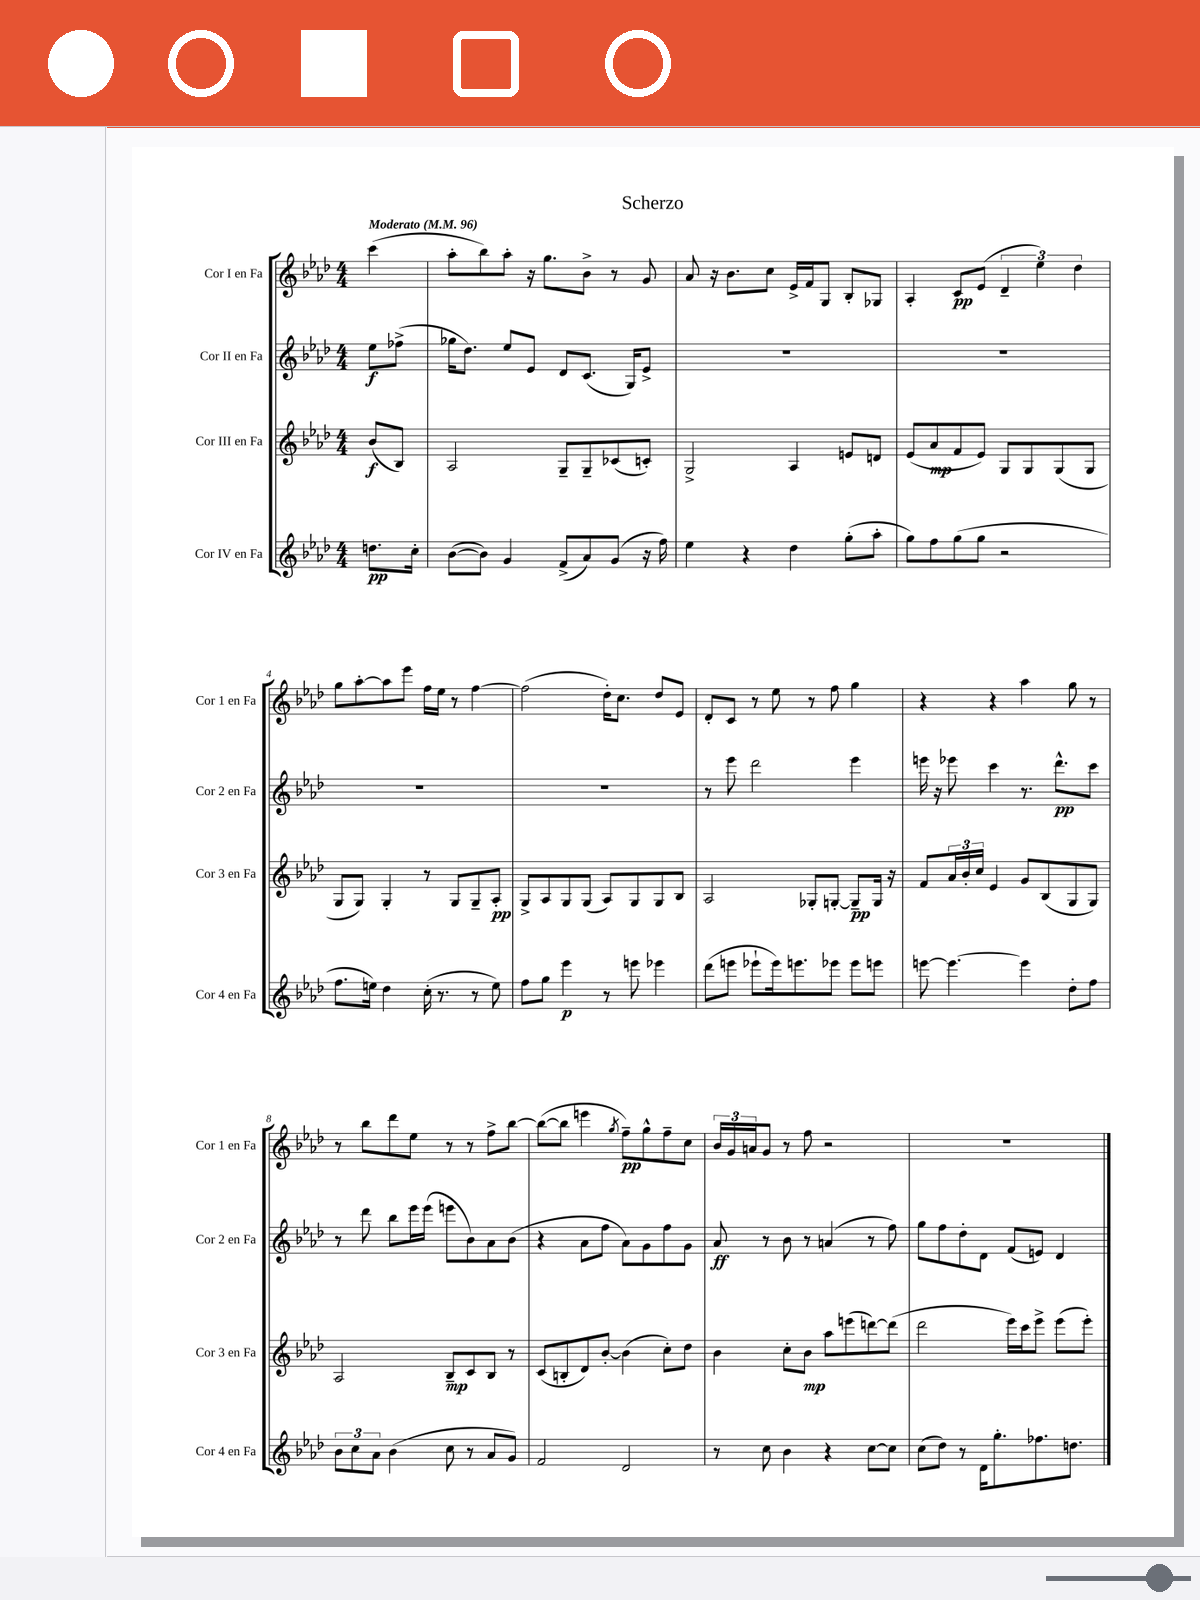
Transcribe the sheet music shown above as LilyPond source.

\header { title = "Scherzo" }
<<
\new StaffGroup <<
\new Staff = "s0" \with { instrumentName = "Cor I en Fa" shortInstrumentName = "Cor 1 en Fa" } {
    \clef treble \key aes \major \numericTimeSignature \time 4/4 \partial 4 \tempo "Moderato" 4 = 96
    c'''4( |
    aes''8-. bes''8) aes''8-. r16 g''8. bes'8-> r8 g'8 |
    aes'8 r16 bes'8. c''8 ees'16-> f'16 g8 bes8-. ges8 |
    aes4-. c'8\pp ees'8( \tuplet 3/2 { des'4-- ees''4) des''4 } |
    g''8 aes''8~-. aes''8 ees'''8 f''16 ees''16 r8 f''4~ |
    f''2( des''16-.) c''8. des''8 ees'8 |
    des'8-. c'8 r8 ees''8 r8 f''8 g''4 |
    r4 r4 aes''4 g''8 r8 |
    r8 bes''8 des'''8 ees''8 r8 r8 f''8-> bes''8~ |
    bes''8~( bes''8 e'''4 \acciaccatura { g''8 } f''8--\pp) g''8-^ f''8-- c''8 |
    \tuplet 3/2 { bes'16 g'16 a'16 } g'8 r8 f''8 r2 |
    R1 \bar "|." |
}
\new Staff = "s1" \with { instrumentName = "Cor II en Fa" shortInstrumentName = "Cor 2 en Fa" } {
    \clef treble \key aes \major \numericTimeSignature \time 4/4 \partial 4
    ees''8\f fes''8->( |
    ges''16 des''8.) ees''8 ees'8 des'8 c'8.( g16) ees'8-> |
    R1 |
    R1 |
    R1 |
    R1 |
    r8 ees'''8 des'''2 ees'''4 |
    e'''16 r16 ees'''8 c'''4 r8. des'''8.-^\pp c'''8 |
    r8 des'''8 bes''8 ees'''16 ees'''16( e'''8 bes'8) aes'8 bes'8( |
    r4 aes'8 f''8 aes'8) g'8 f''8 g'8 |
    aes'8\ff r8 bes'8 r8 a'4( r8 f''8) |
    g''8 f''8 des''8-. des'8 f'8( e'8) des'4 \bar "|." |
}
\new Staff = "s2" \with { instrumentName = "Cor III en Fa" shortInstrumentName = "Cor 3 en Fa" } {
    \clef treble \key aes \major \numericTimeSignature \time 4/4 \partial 4
    bes'8\f( bes8) |
    aes2 g8-- g8-- ces'8( c'8-.) |
    g2-> aes4 e'8 d'8 |
    ees'8( aes'8\mp f'8 ees'8) g8 g8 g8( g8 |
    g8 g8) g4-. r8 g8 g8-- aes8-.\pp |
    g8-> aes8 g8 g8( aes8) g8 g8 bes8 |
    aes2 ges8-. g8~-. g8--\pp g16 r16 |
    f'8 \tuplet 3/2 { aes'16 bes'16-. c''16 } ees'4 g'8 bes8( g8 g8) |
    aes2 bes8--\mp c'8 bes8 r8 |
    c'8( b8-. des'8) bes'8~-. bes'4( c''8-.) des''8 |
    bes'4 c''8-. bes'8\mp aes''8 e'''8( d'''8~) d'''8( |
    des'''2 ees'''16) c'''16 ees'''8-> ees'''8( ees'''8-.) \bar "|." |
}
\new Staff = "s3" \with { instrumentName = "Cor IV en Fa" shortInstrumentName = "Cor 4 en Fa" } {
    \clef treble \key aes \major \numericTimeSignature \time 4/4 \partial 4
    d''8.\pp c''16-. |
    bes'8~( bes'8) g'4 f'8->( aes'8) g'8( r16 f''16) |
    ees''4 r4 des''4 g''8-.( aes''8-. |
    g''8) f''8 g''8( g''8 r2 |
    f''8. e''16) des''4 c''16-.( r8. r8 e''8) |
    f''8 g''8 ees'''4\p r8 e'''8 ees'''4 |
    des'''8( e'''8 ees'''8-! ees'''16) e'''8. ees'''8 ees'''8 e'''8 |
    e'''8~ e'''4.~ e'''4 des''8-. f''8 |
    \tuplet 3/2 { bes'8 c''8 aes'8 } bes'4( c''8 r8 aes'8 g'8) |
    f'2 des'2 |
    r8 c''8 bes'4 r4 c''8~ c''8 |
    c''8( des''8) r8 des'16 g''8.-. fes''8. d''8. \bar "|." |
}
>>
>>
